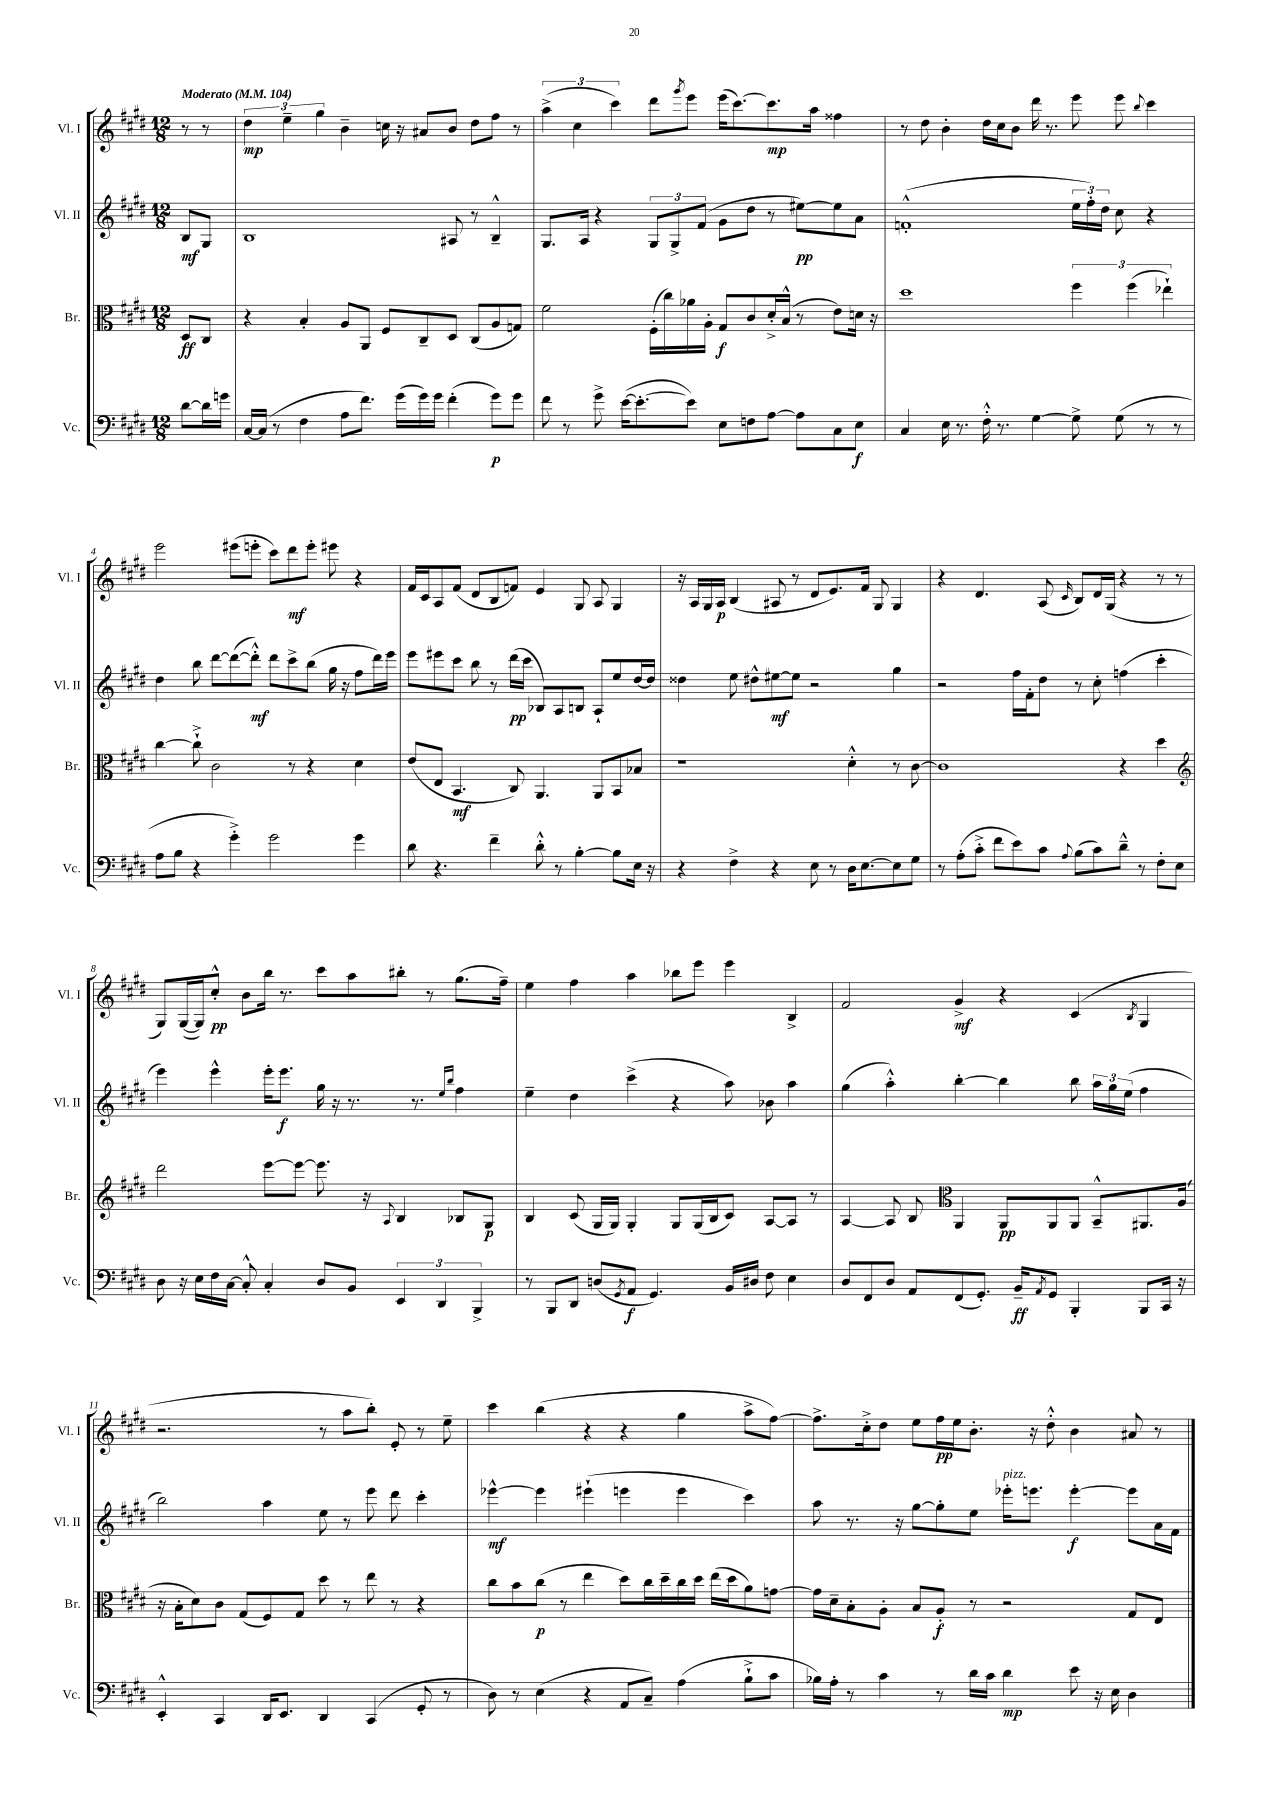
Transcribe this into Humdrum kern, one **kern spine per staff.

**kern	**dynam	**kern	**dynam	**kern	**dynam	**kern	**dynam
*part4	*part4	*part3	*part3	*part2	*part2	*part1	*part1
*staff4	*staff4	*staff3	*staff3	*staff2	*staff2	*staff1	*staff1
*I"Vc.	*	*I"Br.	*	*I"Vl. II	*	*I"Vl. I	*
*I'Vc.	*	*I'Br.	*	*I'Vl. II	*	*I'Vl. I	*
*clefF4	*	*clefC3	*	*clefG2	*	*clefG2	*
*k[f#c#g#d#]	*	*k[f#c#g#d#]	*	*k[f#c#g#d#]	*	*k[f#c#g#d#]	*
*M12/8	*	*M12/8	*	*M12/8	*	*M12/8	*
*MM104	*	*MM104	*	*MM104	*	*MM104	*
=	=	=	=	=	=	=	=
!	!	!	!	!	!	!LO:TX:a:B:t=Moderato	!
[8d#\L	.	8D#/L	ff	8B/L	mf	8r	.
16d#\L]	.	8C#/J	.	8G#/J	.	8r	.
16gn\JJ	.	.	.	.	.	.	.
=1	=1	=1	=1	=1	=1	=1	=1
[16C#/LL	.	4r	.	1B	.	6dd#\	mp
(16C#/JJ]	.	.	.	.	.	.	.
8r	.	.	.	.	.	.	.
.	.	.	.	.	.	6ee~\	.
4F#\	.	4B'/	.	.	.	.	.
.	.	.	.	.	.	6gg#\	.
8A\L	.	8A/L	.	.	.	4b~\	.
8.f#\J)	.	8AA/J	.	.	.	.	.
.	.	8F#/L	.	.	.	16ccn\	.
(16g#\LL	.	.	.	.	.	16r	.
16g#\)	.	8C#~/	.	.	.	8a#X/L	.
16g#\JJ	.	.	.	.	.	.	.
(4f#'\	.	8D#/J	.	8A#X/	.	8b/J	.
.	.	(8C#/L	.	8r	.	8dd#\L	.
8g#\L)	p	8A/	.	4B~^^/	.	8ff#\J	.
8g#\J	.	8Gn/J)	.	.	.	8r	.
=2	=2	=2	=2	=2	=2	=2	=2
8f#\	.	2f#\	.	8.G#/L	.	(6aa^\	.
8r	.	.	.	.	.	.	.
.	.	.	.	.	.	6cc#\	.
.	.	.	.	16A/Jk	.	.	.
8g#^\	.	.	.	4r	.	.	.
.	.	.	.	.	.	6ccc#\)	.
([16e\KL	.	.	.	.	.	.	.
8.e'\_	.	.	.	.	.	.	.
.	.	(16F#'\LL	.	12G#/L	.	8ddd#\L	.
.	.	16cc#\)	.	.	.	.	.
.	.	.	.	12G#^/	.	.	.
.	.	.	.	.	.	8qggg#/	.
8e\J])	.	16a-X\	.	.	.	8eee\J	.
.	.	.	.	(12f#/J	.	.	.
.	.	16A'\JJ	.	.	.	.	.
8E\L	.	8G#/L	f	8g#\L	.	(16eee\KL	.
.	.	.	.	.	.	[8.ccc#\)	.
8Fn\	.	8c#/	.	8dd#\J	.	.	.
[8A\J	.	16d#'^/L	.	8r	.	8.ccc#\]	mp
.	.	(16B^^/JJ	.	.	.	.	.
8A\L]	.	8r	.	[8ee#X\L)	pp	.	.
.	.	.	.	.	.	16aa\Jk	.
8C#\	.	8e\L)	.	8ee#\]	.	4ff##X\	.
8E\J	f	16dn\Jk	.	8a\J	.	.	.
.	.	16r	.	.	.	.	.
=3	=3	=3	=3	=3	=3	=3	=3
4C#/	.	1dd#	.	(1fn'^^	.	8r	.
.	.	.	.	.	.	8dd#\	.
16E\	.	.	.	.	.	4b'\	.
8.r	.	.	.	.	.	.	.
16F#'^^\	.	.	.	.	.	16dd#\LL	.
8.r	.	.	.	.	.	16cc#\J	.
.	.	.	.	.	.	8b\J	.
[4G#\	.	.	.	.	.	16ddd#\	.
.	.	.	.	.	.	8.r	.
8G#^\]	.	6ff#\	.	24ee\LL	.	8eee\	.
.	.	.	.	24ff#'\)	.	.	.
.	.	.	.	24dd#\JJ	.	.	.
(8G#\	.	.	.	8cc#\	.	8eee\	.
.	.	(6ff#\	.	.	.	.	.
.	.	.	.	.	.	8qqbb/	.
8r	.	.	.	4r	.	4ccc#\	.
.	.	6ee-X`\)	.	.	.	.	.
8r	.	.	.	.	.	.	.
!!LO:LB:g=z
=4	=4	=4	=4	=4	=4	=4	=4
8A\L	.	[4cc#\	.	4dd#\	.	2eee\	.
8B\J	.	.	.	.	.	.	.
4r	.	8cc#`^\]	.	8bb\	.	.	.
.	.	2c#\	.	[8ddd#\L	.	.	.
4g#'^\)	.	.	.	(8ddd#\_	.	(8eee#X\L	.
.	.	.	.	8ddd#'^^\J])	mf	8eeen'\J	.
2g#\	.	.	.	8ddd#\L	.	8ccc#\L)	.
.	.	8r	.	8ccc#^\	.	8ddd#\	mf
.	.	4r	.	(8bb\J	.	8eee'\J	.
.	.	.	.	16gg#\	.	8eee#X\	.
.	.	.	.	16r	.	.	.
4g#\	.	4d#\	.	8ff#\L	.	4r	.
.	.	.	.	16ddd#\L)	.	.	.
.	.	.	.	16eee\JJ	.	.	.
=5	=5	=5	=5	=5	=5	=5	=5
8d#\	.	(8e/L	.	8eee\L	.	16f#/LL	.
.	.	.	.	.	.	16c#/J	.
4.r	.	8E/J	.	8eee#X\	.	8A/	.
.	.	4.BB/	mf	8ccc#\J	.	(8f#/J	.
.	.	.	.	8bb\	.	8d#/L	.
4f#~\	.	.	.	8r	.	8B/	.
.	.	8C#/)	.	(16ddd#\LL	pp	8fn/J)	.
.	.	.	.	16ccc#\JJ	.	.	.
8d#'^^\	.	4.AA/	.	8B-X/L)	.	4e/	.
8r	.	.	.	8A/	.	.	.
[4B'\	.	.	.	8Bn/J	.	8G#/	.
.	.	8AA/L	.	8A`/L	.	8A/	.
8B\L]	.	8BB/	.	8ee/	.	4G#/	.
16E\Jk	.	8B-X/J	.	[16dd#/L	.	.	.
16r	.	.	.	16dd#/JJ]	.	.	.
=6	=6	=6	=6	=6	=6	=6	=6
4r	.	1r	.	4dd##X\	.	16r	.
.	.	.	.	.	.	16A/LL	.
.	.	.	.	.	.	16G#/	.
.	.	.	.	.	.	16A/JJ	p
4F#^\	.	.	.	8ee\	.	(4B/	.
.	.	.	.	8dd#X^^\L	.	.	.
4r	.	.	.	[8ee#X\	mf	8A#X/	.
.	.	.	.	8ee#\J]	.	8r	.
8E\	.	.	.	2r	.	8d#/L	.
8r	.	.	.	.	.	8.e/)	.
16D#\KL	.	4d#'^^\	.	.	.	.	.
[8.E\	.	.	.	.	.	16f#/Jk	.
.	.	.	.	.	.	8G#/	.
8E\]	.	8r	.	4gg#\	.	4G#/	.
8G#\J	.	[8c#\	.	.	.	.	.
=7	=7	=7	=7	=7	=7	=7	=7
8r	.	1c#]	.	2r	.	4r	.
(8A'\L	.	.	.	.	.	.	.
8c#'^\J	.	.	.	.	.	4.d#/	.
8f#\L	.	.	.	.	.	.	.
8e\)	.	.	.	16ff#\LL	.	.	.
.	.	.	.	16f#'\J	.	.	.
8c#\J	.	.	.	8dd#\J	.	(8A/	.
8qqA/	.	.	.	.	.	16qqc#/	.
(8B\L	.	.	.	8r	.	8B/L)	.
8c#\)	.	.	.	8cc#'\	.	16d#/L	.
.	.	.	.	.	.	(16G#/JJ	.
8d#~^^\J	.	4r	.	(4ffn\	.	4r	.
8r	.	.	.	.	.	.	.
8F#'\L	.	4dd#\	.	4ccc#'\	.	8r	.
8E\J	.	.	.	.	.	8r	.
!!LO:LB:g=z
=8	=8	=8	=8	=8	=8	=8	=8
*	*	*clefG2	*	*	*	*	*
8D#\	.	2ddd#\	.	4eee\)	.	8G#/L)	.
16r	.	.	.	.	.	([16G#/L	.
16E\LL	.	.	.	.	.	16G#/J])	.
16F#\	.	.	.	4eee^^\	.	8cc#'^^/J	pp
[16C#\JJ	.	.	.	.	.	.	.
8C#'^^/]	.	.	.	.	.	8b\L	.
4C#'/	.	[8eee\L	.	16eee'\KL	.	16bb\Jk	.
.	.	.	.	8.eee\J	f	8.r	.
.	.	8eee\J_	.	.	.	.	.
8D#/L	.	8.eee\]	.	16gg#\	.	8ccc#\L	.
.	.	.	.	16r	.	.	.
8BB/J	.	.	.	8.r	.	8aa\	.
.	.	16r	.	.	.	.	.
.	.	8qqA/	.	.	.	.	.
6EE/	.	4B/	.	.	.	8bb#X'\J	.
.	.	.	.	8.r	.	.	.
.	.	.	.	.	.	8r	.
6DD#/	.	.	.	.	.	.	.
.	.	.	.	16qqee/LL	.	.	.
.	.	.	.	16qqbb/JJ	.	.	.
.	.	8B-X/L	.	4ff#\	.	(8.gg#\L	.
6BBB^/	.	.	.	.	.	.	.
.	.	8G#/J	p	.	.	.	.
.	.	.	.	.	.	16ff#~\Jk)	.
=9	=9	=9	=9	=9	=9	=9	=9
8r	.	4B/	.	4ee~\	.	4ee\	.
8BBB/L	.	.	.	.	.	.	.
8DD#/J	.	(8c#/	.	4dd#\	.	4ff#\	.
(8Dn/L	.	16G#/LL	.	.	.	.	.
.	.	16G#/JJ)	.	.	.	.	.
8qGG#/	.	.	.	.	.	.	.
8AA/J	f	4G#'/	.	(4ccc#^\	.	4aa\	.
4.GG#/)	.	.	.	.	.	.	.
.	.	8G#/L	.	4r	.	8bb-X\L	.
.	.	(16G#/L	.	.	.	8eee\J	.
.	.	16B/J	.	.	.	.	.
16BB/LL	.	8c#/J)	.	8aa\)	.	4eee\	.
16D#X/JJ	.	.	.	.	.	.	.
8F#\	.	[8A/L	.	8b-X\	.	.	.
4E\	.	8A/J]	.	4aa\	.	4B^/	.
.	.	8r	.	.	.	.	.
=10	=10	=10	=10	=10	=10	=10	=10
8D#/L	.	[4A/	.	(4gg#\	.	2f#/	.
8FF#/	.	.	.	.	.	.	.
8D#/J	.	8A/]	.	4aa'^^\)	.	.	.
8AA/L	.	8B/	.	.	.	.	.
*	*	*clefC3	*	*	*	*	*
(8FF#/	.	4AA/	.	[4bb'\	.	4g#^/	mf
8.GG#'/J)	.	.	.	.	.	.	.
.	.	8AA/L	pp	4bb\]	.	4r	.
16BB~/KL	ff	.	.	.	.	.	.
8qAA/	.	.	.	.	.	.	.
8GG#/J	.	8AA/	.	.	.	.	.
4BBB'/	.	8AA/J	.	8bb\	.	(4c#/	.
.	.	8BB~^^/L	.	24aa\LL	.	.	.
.	.	.	.	24gg#\	.	.	.
.	.	.	.	(24ee\JJ	.	.	.
.	.	.	.	.	.	8qB/	.
8BBB/L	.	8.AA#X/	.	4ff#\	.	4G#/	.
16CC#/Jk	.	.	.	.	.	.	.
16r	.	(16A/Jk	.	.	.	.	.
!!LO:LB:g=z
=11	=11	=11	=11	=11	=11	=11	=11
4EE'^^/	.	16r	.	2bb\)	.	2.r	.
.	.	16B'\KL	.	.	.	.	.
.	.	8d#\)	.	.	.	.	.
4CC#/	.	8c#\J	.	.	.	.	.
.	.	(8G#/L	.	.	.	.	.
16DD#/KL	.	8F#/)	.	4aa\	.	.	.
8.EE/J	.	.	.	.	.	.	.
.	.	8G#/J	.	.	.	.	.
4DD#/	.	8dd#\	.	8ee\	.	8r	.
.	.	8r	.	8r	.	8aa\L	.
(4CC#/	.	8ee\	.	8eee\	.	8bb'\J)	.
.	.	8r	.	8ddd#\	.	8e'/	.
8GG#'/	.	4r	.	4ccc#'\	.	8r	.
8r	.	.	.	.	.	8ee~\	.
=12	=12	=12	=12	=12	=12	=12	=12
8D#\)	.	8cc#\L	.	[4eee-X^^\	mf	4ccc#\	.
8r	.	8b\	.	.	.	.	.
(4E\	.	(8cc#\J	p	4eee-\]	.	(4bb\	.
.	.	8r	.	.	.	.	.
4r	.	4ee\	.	(4eee#X`\	.	4r	.
8AA/L	.	8dd#\L)	.	4eeen\	.	4r	.
8C#~/J)	.	16cc#\L	.	.	.	.	.
.	.	16dd#~\	.	.	.	.	.
(4A\	.	16cc#\	.	4eee\	.	4gg#\	.
.	.	16dd#\JJ	.	.	.	.	.
.	.	(16ee\LL	.	.	.	.	.
.	.	16dd#\J	.	.	.	.	.
8B`^\L	.	8a\)	.	4ccc#\)	.	8aa^\L	.
8c#\J	.	[8gn\J	.	.	.	[8ff#\J)	.
=13	=13	=13	=13	=13	=13	=13	=13
16B-X\LL)	.	16g\LL]	.	8aa\	.	8.ff#^\L]	.
16A'\JJ	.	16d#~\J	.	.	.	.	.
8r	.	8B'\	.	8.r	.	.	.
.	.	.	.	.	.	16cc#'^\k	.
4c#\	.	8A'\J	.	.	.	8dd#\J	.
.	.	.	.	16r	.	.	.
.	.	8B/L	.	[8gg#\L	.	8ee\L	.
8r	.	8A'/J	f	8gg#'\]	.	16ff#\L	pp
.	.	.	.	.	.	16ee\J	.
16d#\LL	.	8r	.	8ee\J	.	8.b'\J	.
16c#\JJ	.	.	.	.	.	.	.
!	!	!	!	!LO:TX:a:i:t=pizz.	!	!	!
4d#\	mp	2r	.	16eee-X'\KL	.	.	.
.	.	.	.	8.eeen\J	.	16r	.
.	.	.	.	.	.	8dd#'^^\	.
8e\	.	.	.	[4eee'\	f	4b\	.
16r	.	.	.	.	.	.	.
16E\	.	.	.	.	.	.	.
4D#\	.	8G#/L	.	8eee\L]	.	8a#X/	.
.	.	8E/J	.	16a\L	.	8r	.
.	.	.	.	16f#\JJ	.	.	.
==	==	==	==	==	==	==	==
*-	*-	*-	*-	*-	*-	*-	*-
